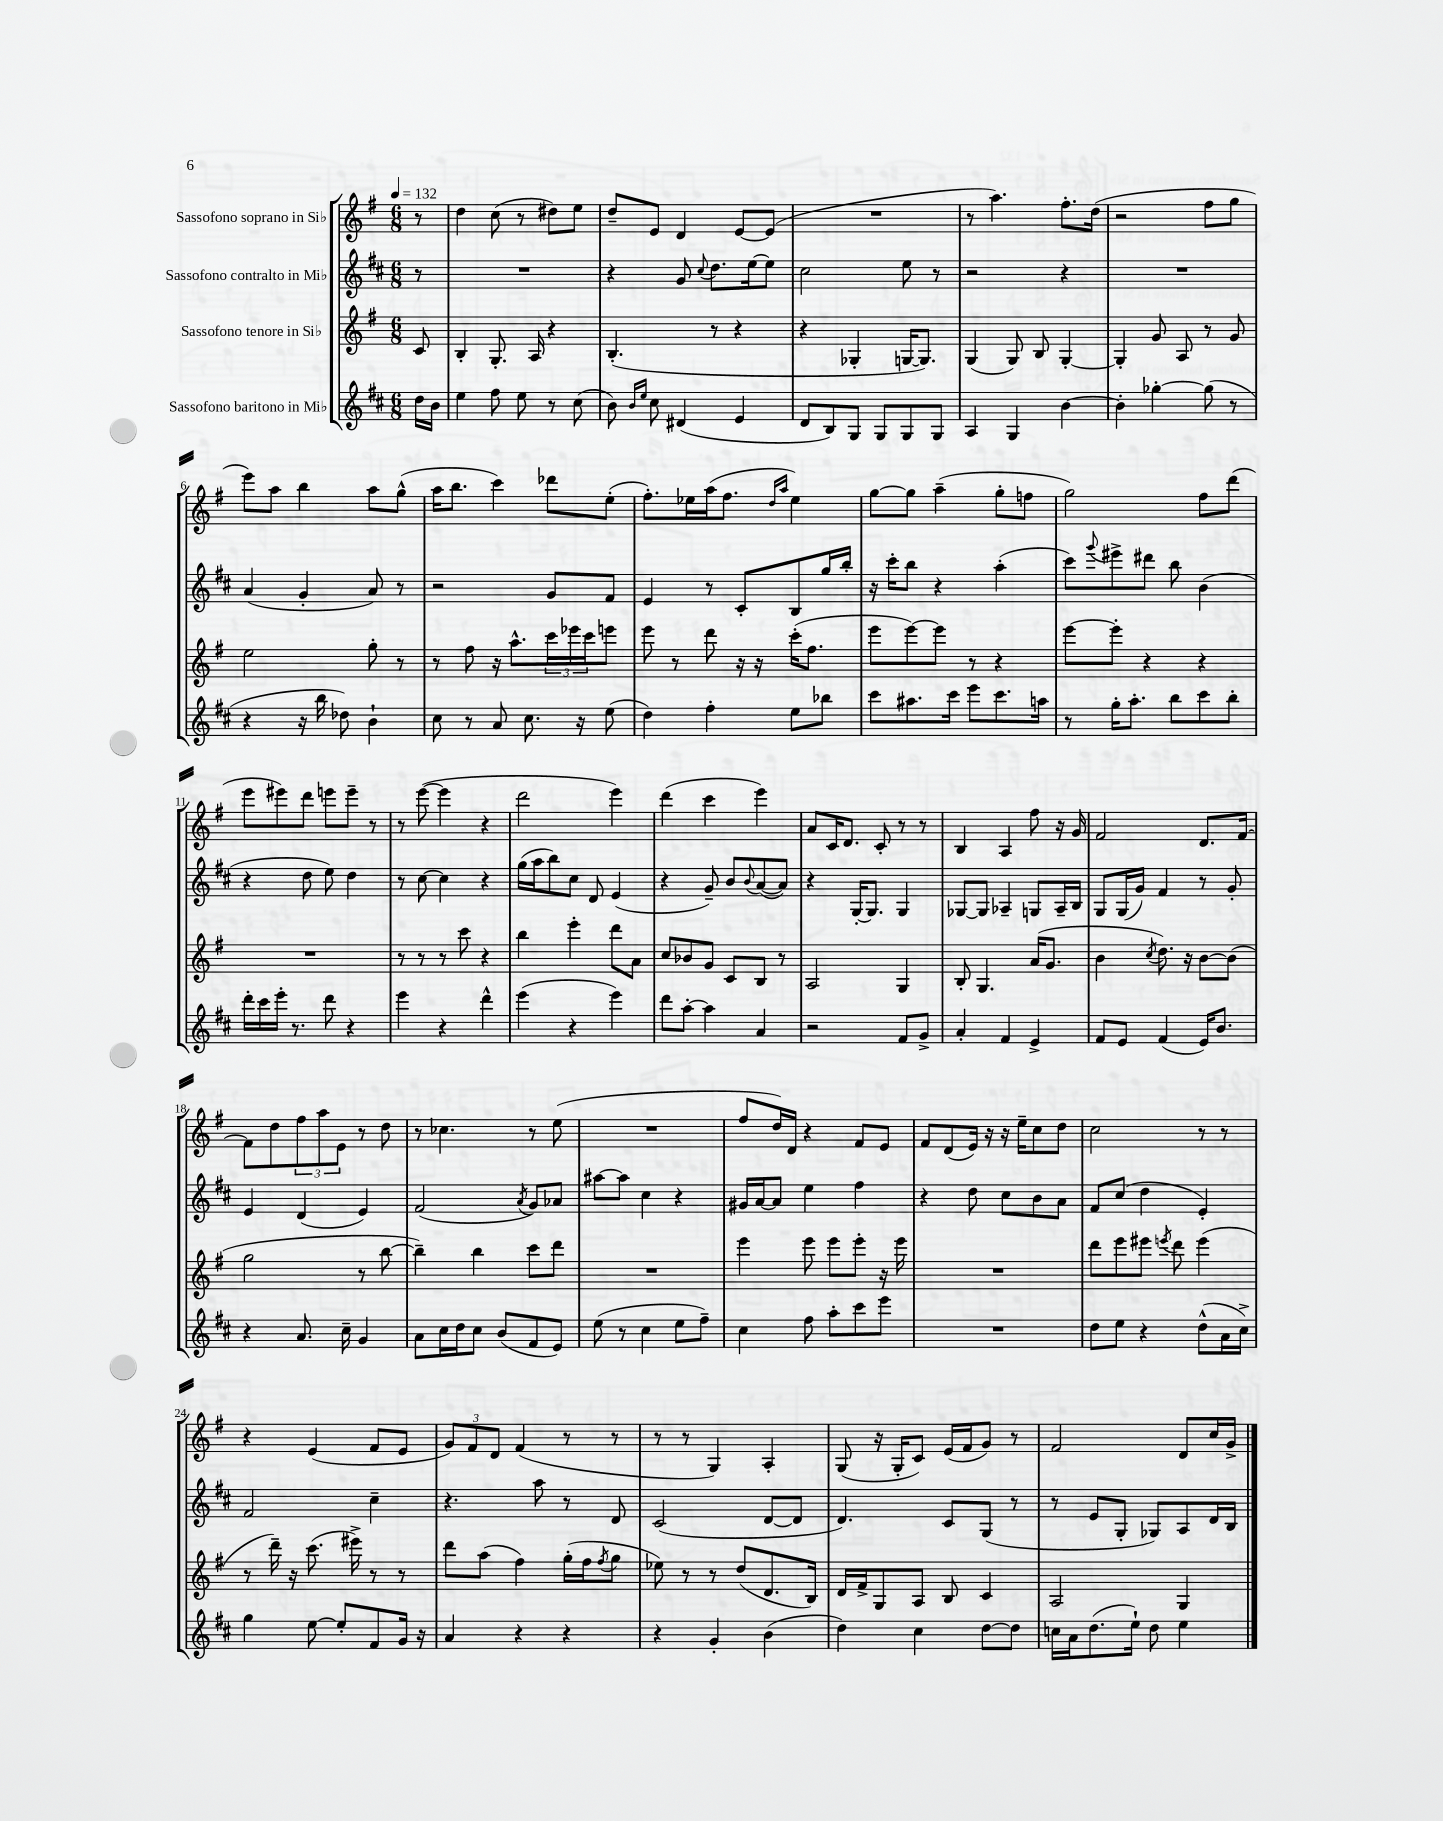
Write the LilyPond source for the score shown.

<<
\new StaffGroup <<
\new Staff = "s0" \with { instrumentName = "Sassofono soprano in Sib" } {
    \clef treble \key g \major \numericTimeSignature \time 6/8 \partial 8 \tempo 4 = 132
    r8 |
    d''4 c''8( r8 dis''8) e''8 |
    d''8-- e'8 d'4 e'8~ e'8( |
    R2. |
    r8 a''4.) fis''8.-. d''16( |
    r2 fis''8 g''8 |
    e'''8) a''8 b''4 a''8 g''8-^( |
    a''16 b''8. c'''4) des'''8 e''8-.( |
    fis''8.-.) ees''16 a''16( fis''8. \grace { d''16 a''16 } ees''4) |
    g''8~ g''8 a''4--( g''8-. f''8 |
    g''2) fis''8 d'''8( |
    e'''8 eis'''8) d'''8 e'''8 e'''8-- r8 |
    r8 e'''8~( e'''4 r4 |
    d'''2 e'''4) |
    d'''4( c'''4 e'''4) |
    a'8 c'16 d'8. c'8-. r8 r8 |
    b4 a4 fis''8 r16 g'16 |
    fis'2 d'8. fis'16~ |
    fis'8 d''8 \tuplet 3/2 { fis''8 a''8 e'8 } r8 d''8 |
    r8 ces''4. r8 e''8( |
    R2. |
    fis''8 d''16) d'16 r4 fis'8 e'8 |
    fis'8 d'8( e'16) r16 r16 e''16-- c''8 d''8 |
    c''2 r8 r8 |
    r4 e'4( fis'8 e'8 |
    \tuplet 3/2 { g'8) fis'8 d'8 } fis'4( r8 r8 |
    r8 r8 g4) a4-. |
    g8( r16 g16-. c'8) e'16( fis'16 g'8) r8 |
    fis'2 d'8 c''16 g'16-> \bar "|." |
}
\new Staff = "s1" \with { instrumentName = "Sassofono contralto in Mib" } {
    \clef treble \key d \major \numericTimeSignature \time 6/8 \partial 8
    r8 |
    R2. |
    r4 g'8 \appoggiatura { cis''8 } d''8. e''16~ e''8 |
    cis''2 e''8 r8 |
    r2 r4 |
    R2. |
    a'4( g'4-. a'8) r8 |
    r2 g'8 fis'8 |
    e'4 r8 cis'8-. b8 g''16 b''16-. |
    r16 cis'''16-. b''8 r4 a''4-.( |
    cis'''8) \appoggiatura { g'''8 } eis'''8-> dis'''8 b''8 b'4( |
    r4 d''8 e''8) d''4 |
    r8 cis''8~ cis''4 r4 |
    g''16( a''16 b''8) cis''8 d'8 e'4( |
    r4 g'8--) b'8 \appoggiatura { b'8 } a'8~( a'8) |
    r4 g16~-. g8. g4 |
    ges8~ ges8 aes4-- g8 aes16-- b16 |
    g8 g16( g'16) fis'4 r8 g'8-. |
    e'4 d'4( e'4) |
    fis'2( \acciaccatura { a'8 } g'8) aes'8 |
    ais''8~ ais''8 cis''4 r4 |
    gis'16 a'16~ a'8 e''4 fis''4 |
    r4 d''8 cis''8 b'8 a'8 |
    fis'8 cis''8( d''4 e'4-.) |
    fis'2 cis''4-- |
    r4. a''8 r8 d'8 |
    cis'2( d'8~ d'8 |
    d'4.) cis'8 g8( r8 |
    r8 e'8 g8-. ges8) a8 d'16 b16 \bar "|." |
}
\new Staff = "s2" \with { instrumentName = "Sassofono tenore in Sib" } {
    \clef treble \key g \major \numericTimeSignature \time 6/8 \partial 8
    c'8 |
    b4-. g8.-. a16 r4 |
    b4.-.( r8 r4 |
    r4 ges4-. g16~ g8.) |
    g4( g8) b8 g4~-. |
    g4-. g'8 a8 r8 g'8 |
    e''2 g''8-. r8 |
    r8 fis''8 r16 a''8.-^ \tuplet 3/2 { c'''16 ees'''16 c'''16 } e'''8 |
    e'''8 r8 d'''8 r16 r16 c'''16-.( fis''8. |
    e'''8 e'''8~) e'''8 r8 r4 |
    e'''8~ e'''8-. r4 r4 |
    R2. |
    r8 r8 r8 c'''8 r4 |
    b''4 e'''4-. d'''8 a'8 |
    c''8 bes'8 g'8 c'8 b8 r8 |
    a2 g4 |
    b8-. g4. a'16( g'8. |
    b'4 \acciaccatura { c''8 } d''8.) r16 b'8~ b'8( |
    g''2 r8 b''8~ |
    b''4--) b''4 c'''8 d'''8 |
    R2. |
    e'''4 e'''8 e'''8 e'''8-. r16 e'''16 |
    R2. |
    d'''8 e'''8 eis'''8 \acciaccatura { e'''8 } d'''8 e'''4( |
    r8 d'''16--) r16 c'''8.( eis'''16->) r8 r8 |
    d'''8 a''8( fis''4) g''16-.( fis''16 \acciaccatura { fis''8 } g''8 |
    ees''8) r8 r8 d''8( d'8. b16) |
    d'16 fis'16-> g8 a8 b8 c'4 |
    a2 g4 \bar "|." |
}
\new Staff = "s3" \with { instrumentName = "Sassofono baritono in Mib" } {
    \clef treble \key d \major \numericTimeSignature \time 6/8 \partial 8
    d''16 b'16 |
    e''4 fis''8 e''8 r8 cis''8( |
    b'8) \grace { b'16 e''16 } cis''8 dis'4( e'4 |
    d'8 b8) g8 g8 g8 g8 |
    a4 g4 b'4~ |
    b'4-. ges''4~-. ges''8( r8 |
    r4 r16 b''16 des''8) b'4-! |
    cis''8 r8 a'8 cis''8. r16 e''8( |
    d''4) fis''4-. e''8 bes''8 |
    cis'''8 ais''8. cis'''16 e'''8 cis'''8. a''16 |
    r8 g''16-. a''8.-. b''8 cis'''8 b''8-. |
    d'''16-. cis'''16 e'''16-. r8. d'''8 r4 |
    e'''4 r4 d'''4-^ |
    e'''4( r4 e'''4) |
    d'''8 a''8~-. a''4 a'4 |
    r2 fis'8 g'8-> |
    a'4-. fis'4 e'4-> |
    fis'8 e'8 fis'4( e'16) b'8. |
    r4 a'8. cis''16-- g'4 |
    a'8 cis''16 d''16 cis''8 b'8( fis'8 e'8) |
    e''8( r8 cis''4 e''8 fis''8--) |
    cis''4 fis''8 a''8-. cis'''8 e'''8 |
    R2. |
    d''8 e''8 r4 d''8-^( a'16 cis''16->) |
    g''4 e''8~ e''8-. fis'8 g'16 r16 |
    a'4 r4 r4 |
    r4 g'4-. b'4( |
    d''4) cis''4 d''8~ d''8 |
    c''16 a'16 d''8.( e''16-!) d''8 e''4 \bar "|." |
}
>>
>>
